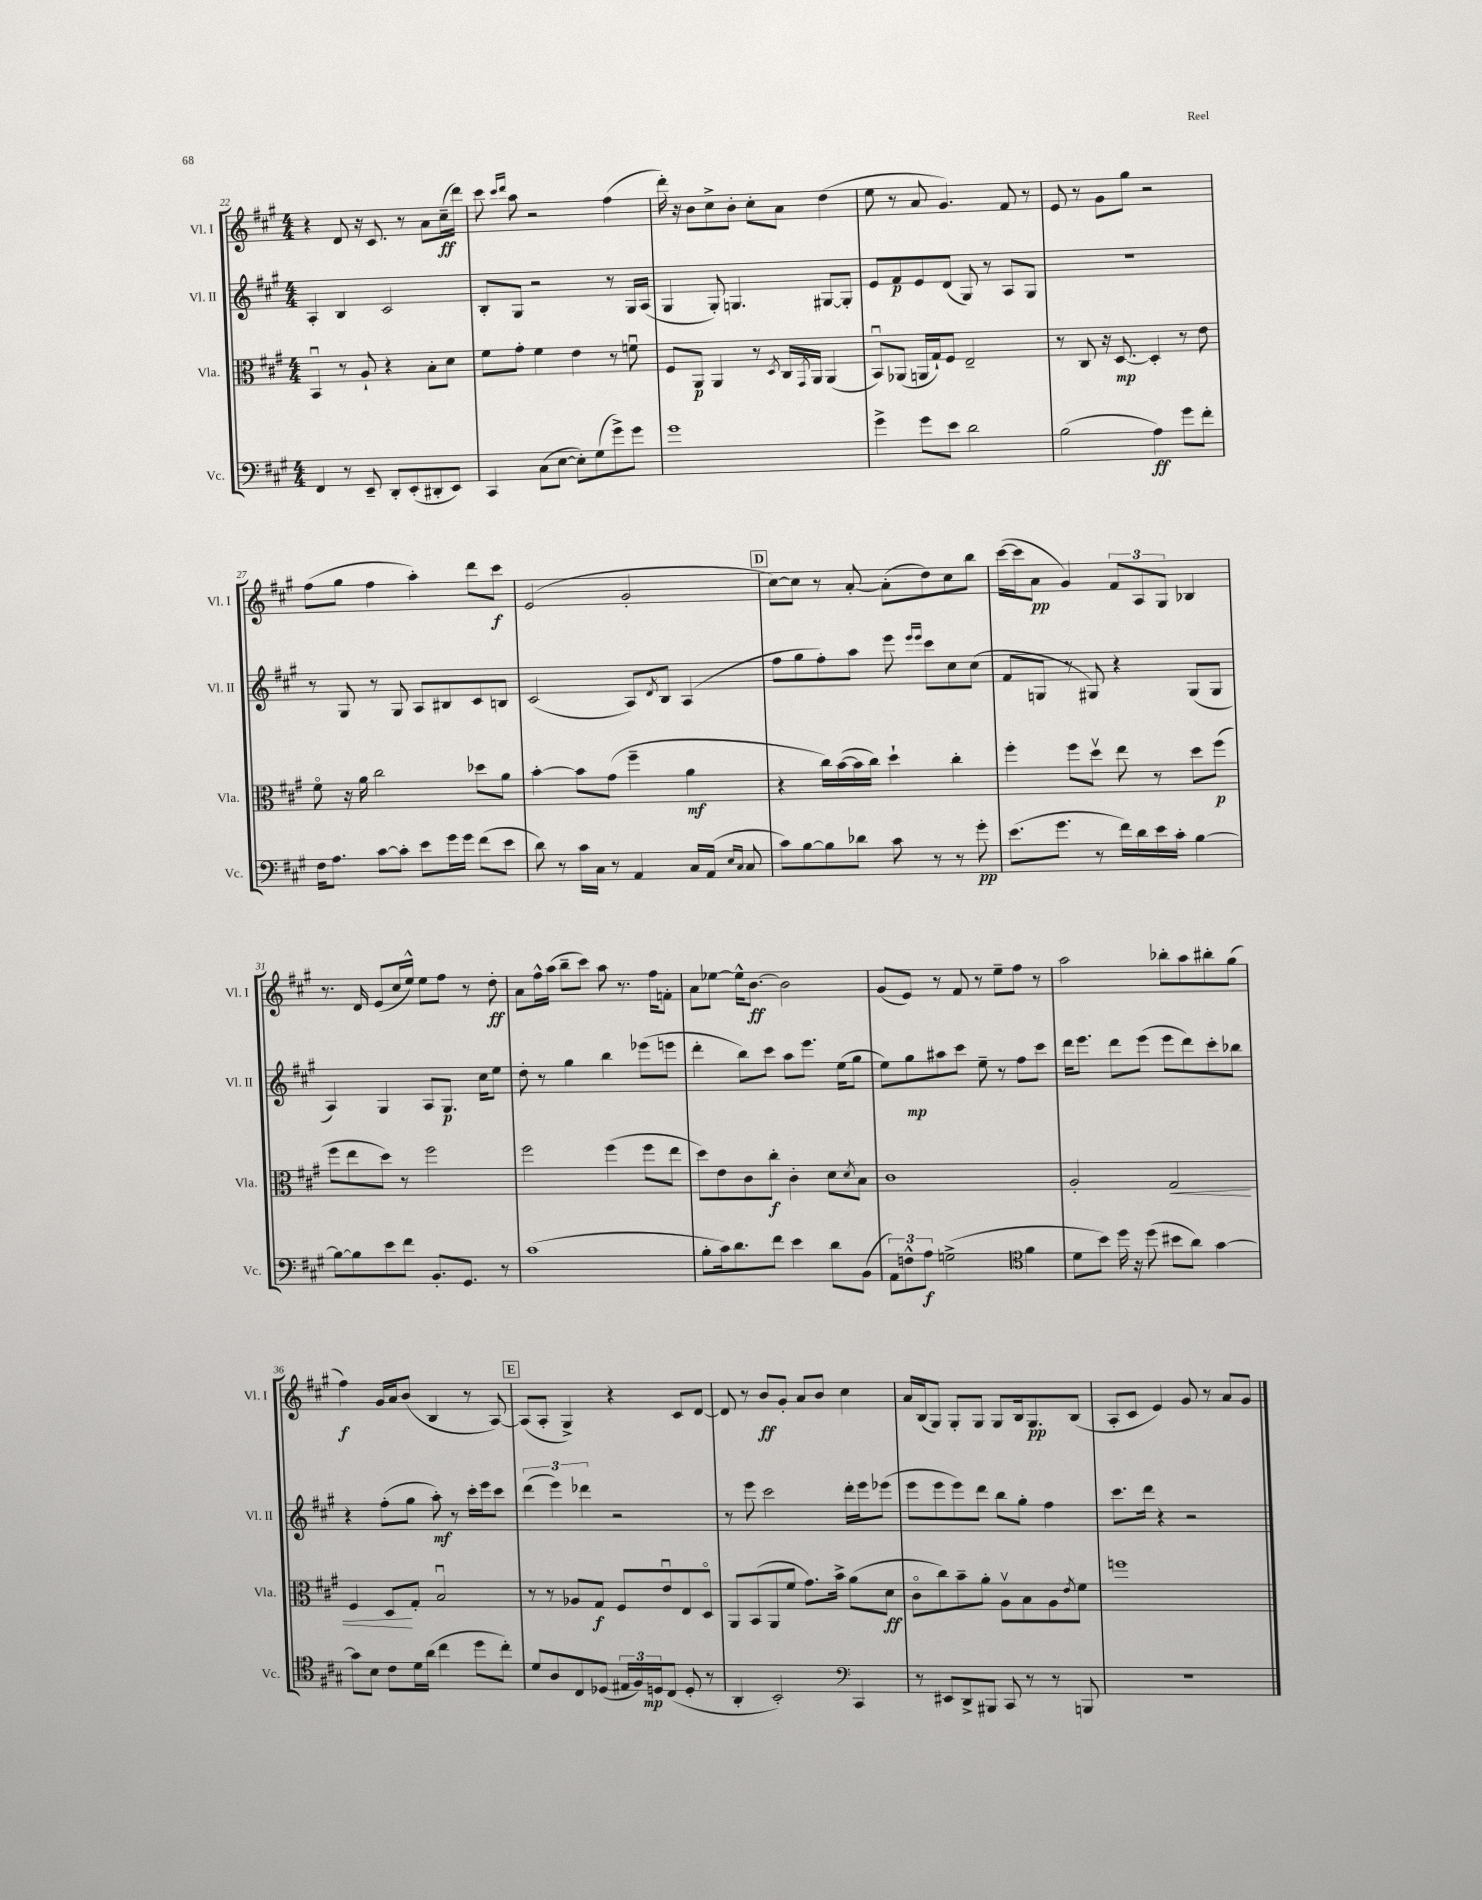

**kern	**kern	**kern	**kern
*staff4	*staff3	*staff2	*staff1
*clefF4	*clefC3	*clefG2	*clefG2
*k[f#c#g#]	*k[f#c#g#]	*k[f#c#g#]	*k[f#c#g#]
*M4/4	*M4/4	*M4/4	*M4/4
4FF#	4BBu	4A'	4r
8r	8r	4B	8d
8EE~	8A`	.	16r
.	.	.	8.c#
8DD'	4r	2c#	.
(8EE'	.	.	8r
8DD#'	8B'	.	8a
8EE)	8d	.	(16cc#~
.	.	.	16ddd)
=	=	=	=
4CC#	8f#	8B'	8ccc#
.	.	.	16qqccc#
.	.	.	16qqddd
.	8g#'	8G#	8aa
(8C#	4f#	2r	2r
[8E	.	.	.
8E'])	4e	.	.
(8G#	.	.	.
8g#^)	8r	8r	(4ff#
8g#	8fu	16G#	.
.	.	(16A	.
=	=	=	=
1g#	8F#	4G#	16ddd')
.	.	.	16r
.	8AA	.	8b
.	4AA	8G#')	8cc#^
.	.	4.G	8b'
.	8r	.	8cc#'
.	8qD	.	.
.	16C#	.	8a
.	8qGG#	.	.
.	16AA	.	.
.	(4AA	[8G#	(4dd
.	.	8G#']	.
=	=	=	=
4g#^	8BBu)	8e	8ee
.	(8AA-	8f#	8r
8g#	16AA	8e	8a
.	16G#`)	.	.
8e	8F#	(8d	4.g#)
2d	2E~	8G#)	.
.	.	8r	.
.	.	8A	8f#
.	.	8G#	8r
=	=	=	=
(2B	8r	1r	8e
.	8C#	.	8r
.	16r	.	8g#
.	[8.D	.	.
.	.	.	8gg#
4A)	4D']	.	2r
8g#	8r	.	.
8f#'	8e	.	.
=	=	=	=
16F#	8f#o	8r	(8ff#
8.A	.	.	.
.	16r	8G#	8gg#
.	16a	.	.
[8c#	2cc#	8r	4ff#
8c#']	.	8G#	.
8e	.	8A	4aa')
16g#	.	8B#	.
16g#	.	.	.
(8f#	8dd-	8c#	8ddd
8e	8a	8B	8ccc#
=	=	=	=
8d)	[4b'	(2c#	(2e
8r	.	.	.
16c#	8b]	.	.
16C#	.	.	.
8r	(8g#	.	.
4AA	4ff#~	8A)	2g#'
.	.	8qd	.
.	.	8B	.
16C#	4a	(4A	.
(16AA	.	.	.
16qqE	.	.	.
16qqC#	.	.	.
8C#	.	.	.
=	=	=	=
8c#)	4r	8ff#	[8cc#)
[8B	.	8gg#	8cc#]
8B]	16cc#)	8ff#')	8r
.	([16b	.	.
8d-	16b]	8aa	[8a'
.	16cc#)	.	.
8c#	4dd`	8eee	(8a']
.	.	16qqeee	.
.	.	16qqeee	.
8r	.	8ccc#	8dd)
8r	4cc#'	8cc#	8cc#
8g#'	.	(8cc#	8bb
=	=	=	=
(8.e	4ff#'	8f#	([16ccc#
.	.	.	16ccc#]
.	.	8G	8a
8.g#	.	.	.
.	8ff#	8r	4g#)
8r	8ddv	8G#)	.
16f#)	8ee	4r	12f#
16d	.	.	.
.	.	.	12A
16e	8r	.	.
.	.	.	12G#
16c#'	.	.	.
[4B	8dd	(8G#	4B-
.	(8ff#	8G#	.
=	=	=	=
8B_	8ff#	4A)	8.r
8B]	8ee	.	.
.	.	.	16d
8e	8dd)	4G#	(8e
8f#	8r	.	16cc#
.	.	.	16ee^^)
8.BB'	2ff#	8A	8ee
.	.	8.G#	8ff#
8.GG#	.	.	.
.	.	.	8r
.	.	16cc#	.
8r	.	8ee	8dd'
=	=	=	=
(1c#	2ff#	8dd'	8a
.	.	8r	16ff#^^
.	.	.	(16aa
.	.	4gg#	8bb~
.	.	.	8ccc#)
.	(4ff#	4bb	8aa
.	.	.	8.r
.	8ff#	(8eee-	.
.	.	.	16ff#
.	8ee	8eee	8f'
=	=	=	=
8B'	8dd)	4ddd'	8a
16c#)	8e	.	[8ee-
8.d	.	.	.
.	8c#	8bb)	16ee-^^]
.	.	.	[8.b
8f#	8cc#'	8ccc#	.
4e	4c#'	8aa	2b]
.	.	8.eee	.
8d	8d	.	.
.	.	(16ee	.
.	8qd	.	.
(8BB	8B	8gg#	.
=	=	=	=
12AA)	1c#	8ee)	(8g#
12F^^	.	.	.
.	.	8gg#	8e)
12A	.	.	.
(2G^	.	8aa#	8r
.	.	8ccc#	8f#
.	.	8ee~	8r
.	.	8r	8ee~
*clefC4	*	*	*
4f#	.	8ff#	8ff#
.	.	8ccc#	8r
=	=	=	=
8d	2A'	16ddd	2aa
.	.	8.eee	.
8b)	.	.	.
16dd	.	8ddd	.
16r	.	.	.
(8dd	.	(8eee	.
8b#	2G#	8eee	8bb-'
8a)	.	8ddd)	8aa
[4g#	.	8ccc#'	8bb#'
.	.	8bb-	(8gg#
=	=	=	=
8g#]	4F#	4r	4ff#)
8B	.	.	.
8c#	8D	(8ff#'	16g#
.	.	.	16a
16d	8G#'	8gg#	(8b
(16a	.	.	.
4cc#	2Bu	8aa')	4B
.	.	8r	.
8dd	.	16ccc#'	8r
.	.	16eee	.
8cc#')	.	8ccc#	[8A)
=	=	=	=
8d	8r	(6ddd	(8A]
8A	8r	.	8A'
.	.	6eee)	.
8C#	8A-	.	4G#^)
.	.	6ddd-	.
(8D-	8G#	.	.
24E#	8F#	2r	4r
24F#)	.	.	.
24D	.	.	.
(8C#	8eu	.	.
8D'	8E	.	8c#
8r	8Do	.	[8d
=	=	=	=
4AA'	8AA	8r	8d]
.	(8BB	8eee	8r
2BB')	8AA	2ccc#	8b
.	8f#	.	8g#'
.	8.g#)	.	8a
.	.	.	8b
.	16b^	.	.
*clefF4	*	*	*
4CC#	(8a	16ddd'	4cc#
.	.	16eee	.
.	8d	(8eee-	.
=	=	=	=
8r	8c#o	8eee	16a
.	.	.	(16B
8EE#	8cc#)	8eee	8G#)
8DD^	8b~	8eee)	8G#'
8BBB#	8a'	8ddd	8G#
8CC#	8Av	8bb	8G#
8r	8B	8gg#'	16B
.	.	.	8.G#
8r	8A	4ff#	.
.	8qe	.	.
8BBB	8f#	.	(8B
=	=	=	=
1r	1ff	8.ccc#	8A'
.	.	.	8c#
.	.	16ddd	.
.	.	4r	4e)
.	.	2r	8g#
.	.	.	8r
.	.	.	8a
.	.	.	8g#
==	==	==	==
*-	*-	*-	*-
